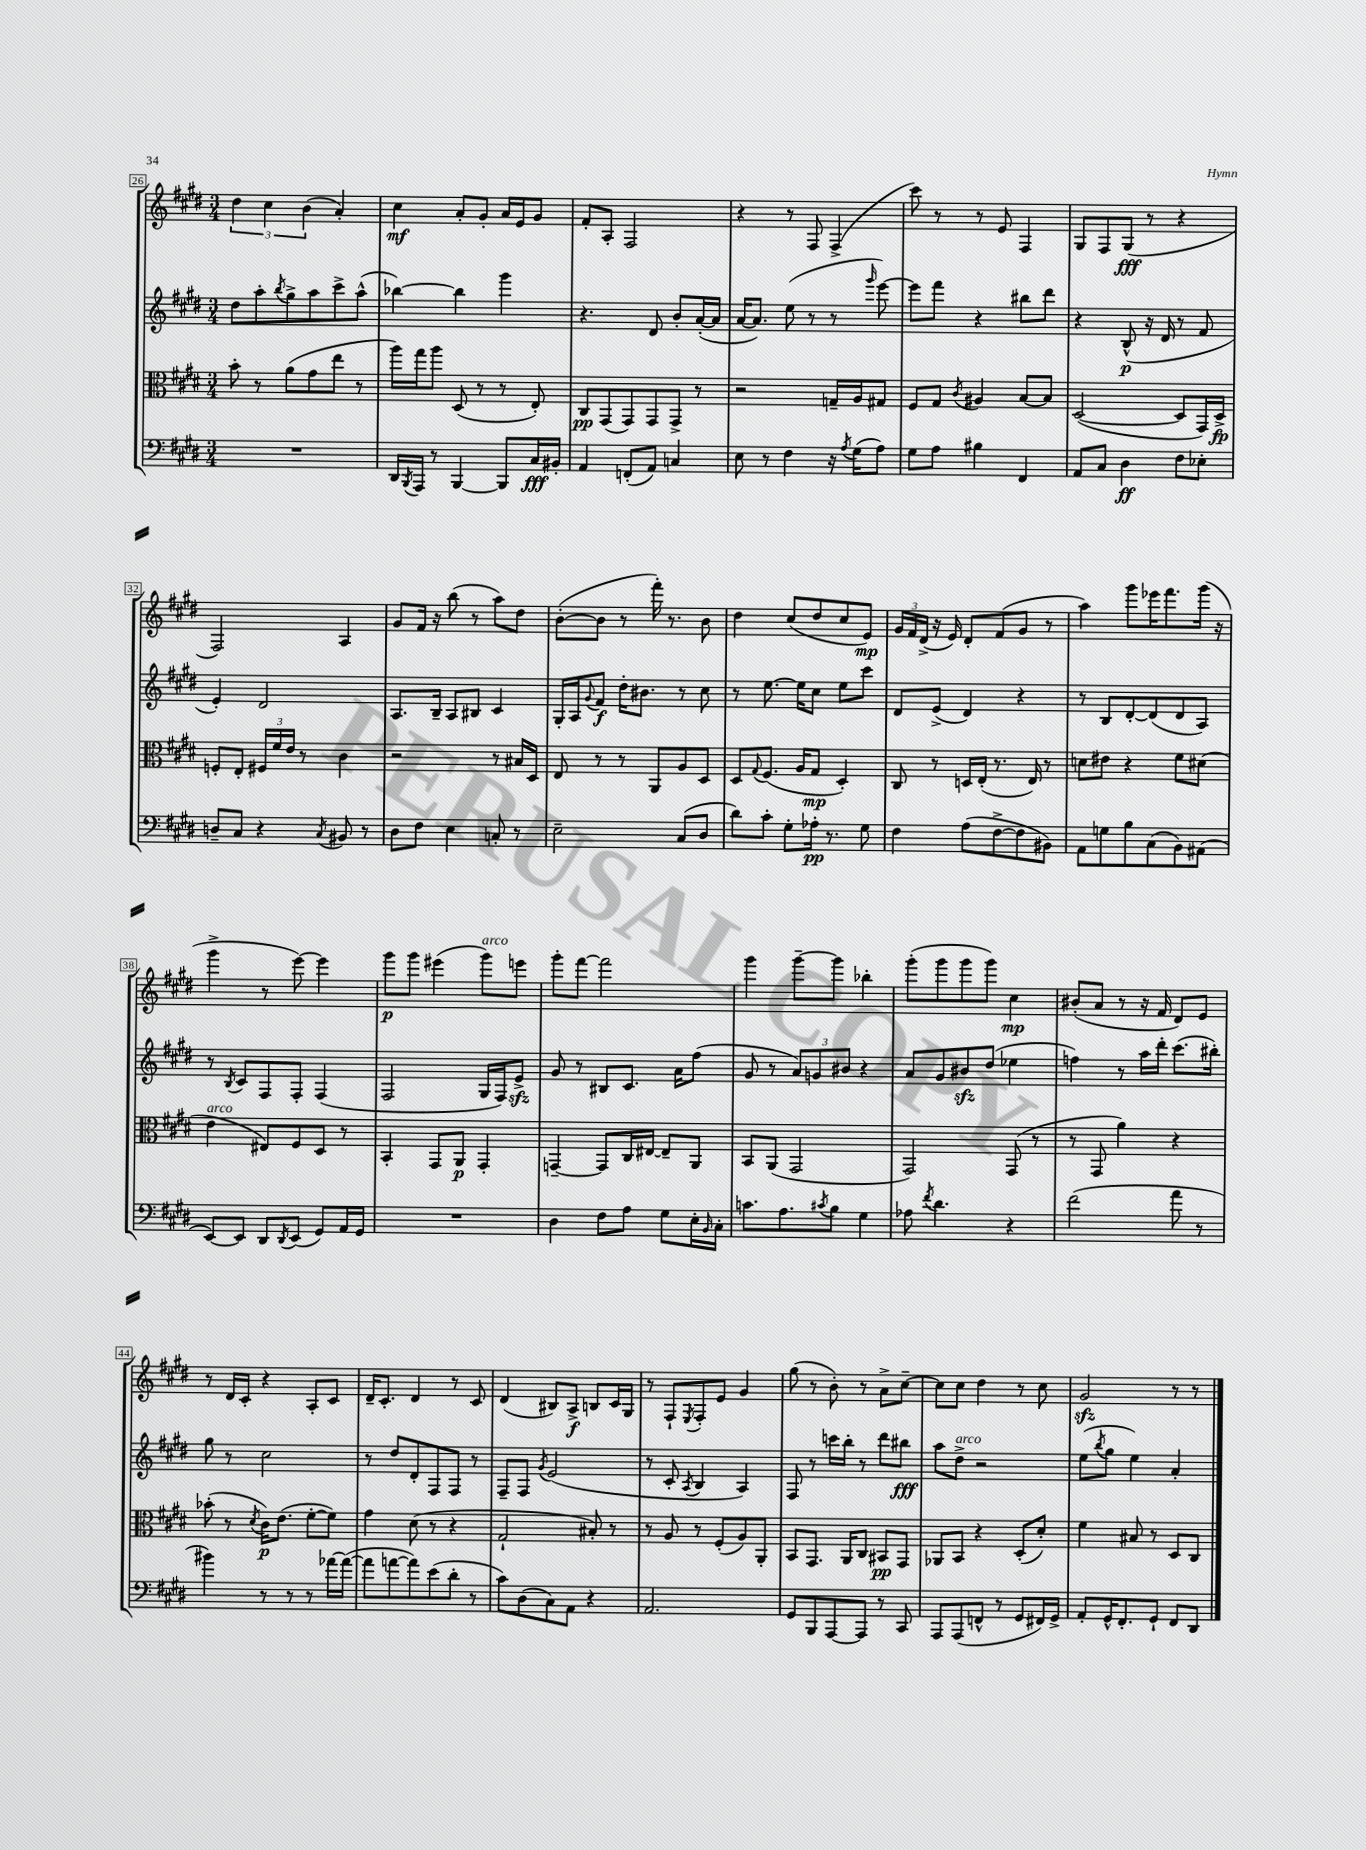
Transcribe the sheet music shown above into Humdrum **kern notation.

**kern	**kern	**kern	**kern
*staff4	*staff3	*staff2	*staff1
*clefF4	*clefC3	*clefG2	*clefG2
*k[f#c#g#d#]	*k[f#c#g#d#]	*k[f#c#g#d#]	*k[f#c#g#d#]
*M3/4	*M3/4	*M3/4	*M3/4
2.r	8b'	8dd#	6dd#
.	8r	8aa'	.
.	.	.	6cc#
.	.	8qbb	.
.	(8a	8gg#^	.
.	.	.	(6b
.	8g#	8aa	.
.	8ee	8ccc#^	4a')
.	8r	(8aa^^	.
=	=	=	=
16DD#	16aa)	[4bb-)	4cc#
8qBBB	.	.	.
16AAA	16gg#	.	.
8r	8aa	.	.
[4BBB	(8D#	4bb-]	8a'
.	8r	.	8g#'
8BBB]	8r	4ggg#	16a
.	.	.	16e
16C#	8E')	.	8g#
16BB#'	.	.	.
=	=	=	=
4AA	8C#	4.r	8f#'
.	(8GG#	.	8A'
(8FF'	8GG#)	.	2F#
8AA)	8GG#	8d#	.
4C	8GG#^	8b'	.
.	8r	([16a'	.
.	.	16a]	.
=	=	=	=
8E	2r	[16a	4r
.	.	8.a])	.
8r	.	.	.
4F#	.	(8ee	8r
.	.	8r	8F#
16r	16G~	8r	(4F#^
8qA	.	.	.
(16G#	16A	.	.
.	.	16qqggg#	.
8A)	8G#	[8eee)	.
=	=	=	=
8G#	8F#	8eee]	8ccc#)
8A	8G#	8fff#	8r
.	8qc#	.	.
4B#	4A#	4r	8r
.	.	.	8e
4FF#	[8B	8bb#	4F#
.	8B]	8ddd#	.
=	=	=	=
8AA	([2D#	4r	8G#
8C#	.	.	8F#
4D#	.	(8B^^	(8G#
.	.	16r	8r
.	.	16d#	.
8F#	8D#]	8r	4r
8E-'	16GG#)	8f#	.
.	16D#^	.	.
=	=	=	=
8D~	8F'	4e')	2F#)
8C#	8E'	.	.
4r	24F#	2d#	.
.	24f#	.	.
.	24e	.	.
.	8r	.	.
8qC#	.	.	.
8BB#	4c#	.	4A
8r	.	.	.
=	=	=	=
8D#	2r	8.A	8g#
8F#	.	.	16f#
.	.	16B~	16r
4E	.	8A	(8bb
.	.	8B#	8r
8C'	8r	4c#	8aa)
8r	16B#	.	8dd#
.	16D#	.	.
=	=	=	=
2E~	8E	16G#'	([8b'
.	.	16A	.
.	.	8qqg#	.
.	8r	8f#	8b]
.	8r	16dd#'	8r
.	.	8.b#	.
.	8AA	.	16fff#')
.	.	.	8.r
(8C#	8A	8r	.
8D#	8D#	8cc#	8b
=	=	=	=
8d#)	8D#	8r	4dd#
.	8qqG#	.	.
8c#'	(8.F#	[8.ee	.
8G#'	.	.	(8cc#
.	16A	16ee]	.
16A-'	8G#	8cc#	8dd#
8.r	.	.	.
.	4D#')	8ee	8cc#
8G#	.	8ccc#	8e)
=	=	=	=
4F#	8C#	8d#	24g#
.	.	.	24f#
.	.	.	(24d#^
.	8r	(8e^	16r
.	.	.	16e)
(8A	16D	4d#)	8d#'
.	(16E'	.	.
[8F#^	8.r	.	(8f#
8F#]	.	4r	8g#
.	16E)	.	.
8BB#)	8r	.	8r
=	=	=	=
8AA	8d	8r	4aa)
8G	8e#	8B	.
8B	4r	[8d#'	8ggg#
(8C#	.	(8d#]	16eee-
.	.	.	8.fff#
8BB)	8f#	8d#	.
(8AA#	(8d#	8A)	(16ggg#
.	.	.	16r
=	=	=	=
[8EE)	4e	8r	4ggg#^
.	.	8qB	.
8EE]	.	8c#	.
8DD#	8E#)	8F#	8r
8qDD#	.	.	.
(8EE	8F#	8F#'	[8eee)
8GG#)	8D#	(4F#	4eee]
16AA	8r	.	.
16GG#	.	.	.
=	=	=	=
2.r	4BB'	2F#	8ggg#
.	.	.	8ggg#
.	8GG#	.	(4eee#
.	8AA	.	.
.	4GG#'	16G#	8ggg#)
.	.	16F#)	.
.	.	8e^	8eee
=	=	=	=
4D#	[4GG~	8g#	8ggg#'
.	.	8r	[8fff#
8F#	8GG]	8B#	2fff#]
8A	16C#	8.c#	.
.	[16E#	.	.
8G#	8E#~]	.	.
.	.	16a	.
16E'	8AA	(8ff#	.
16qqBB	.	.	.
16C#'	.	.	.
=	=	=	=
8.c	8BB	8g#	4ggg#
.	(8AA	8r	.
8.A	.	.	.
.	2GG#	12a)	[8ggg#~
.	.	12g	.
8qc#	.	.	.
8B	.	.	8ggg#]
.	.	12b#	.
4G#	.	4r	4bb-'
=	=	=	=
8A-	2GG#)	8a	(8ggg#'
8qf#	.	.	.
4.d#	.	8g#	8ggg#
.	.	8b#	8ggg#
.	.	(8dd#	8ggg#)
4r	(8GG#	4ee-	4cc#
.	8r	.	.
=	=	=	=
(2f#	8r	4ff)	(8b#'
.	8GG#	.	8a
.	4a)	8r	8r
.	.	16aa	16r
.	.	16ddd#'	16f#
8a	4r	(8.ccc#	8d#)
8r	.	.	8e
.	.	16bb#')	.
=	=	=	=
4b#)	(8b-'	8gg#	8r
.	8r	8r	16d#
.	.	.	16c#'
.	8qd#	.	.
8r	16c#)	2cc#	4r
.	(8.e	.	.
8r	.	.	.
8r	[8f#'	.	8A'
[16a-	8f#])	.	8c#
(16a-_	.	.	.
=	=	=	=
8a-]	4g#	8r	16d#~
.	.	.	8.c#'
[8a	.	8dd#	.
8a])	(8d#	8d#'	4d#
(8e	8r	8F#	.
8d#'	4r	8F#	8r
8r	.	8r	8c#
=	=	=	=
8c#)	2G#`	8F#~	(4d#
(8D#	.	8F#	.
.	.	8qg#	.
8C#)	.	(2e	8B#)
8AA	.	.	8A^
4r	8B#')	.	8B
.	8r	.	16c#
.	.	.	16G#
=	=	=	=
2.AA	8r	8r	8r
.	8A	8c#'	8F#`
.	.	8qA	8qE
.	8r	4B	8F#'
.	(8F#'	.	8e
.	8A)	4A)	4g#
.	8AA'	.	.
=	=	=	=
8GG#	8BB	8F#	(8gg#
8BBB	8.GG#	8r	8r
[8AAA	.	16ccc	8b')
.	16AA	16bb'	.
8AAA]	8C#	8r	8r
8r	8BB#	8ddd#	8a^
8CC#	8GG#	8bb#	[8cc#~
=	=	=	=
8AAA	8AA-	8aa	8cc#]
(8AAA	8BB	8dd#^	8cc#
8FF^^	4r	2r	4dd#
8r	.	.	.
8GG#	(8D#'	.	8r
16FF#)	8d#')	.	8cc#
16GG#^	.	.	.
=	=	=	=
8AA'	4f#	(8ee	2g#
.	.	8qbb	.
16GG#^^	.	8gg#	.
8.FF#'	.	.	.
.	8B#	4ee)	.
8GG#`	8r	.	.
8FF#	8D#	4a'	8r
8DD#	8C#	.	8r
==	==	==	==
*-	*-	*-	*-
